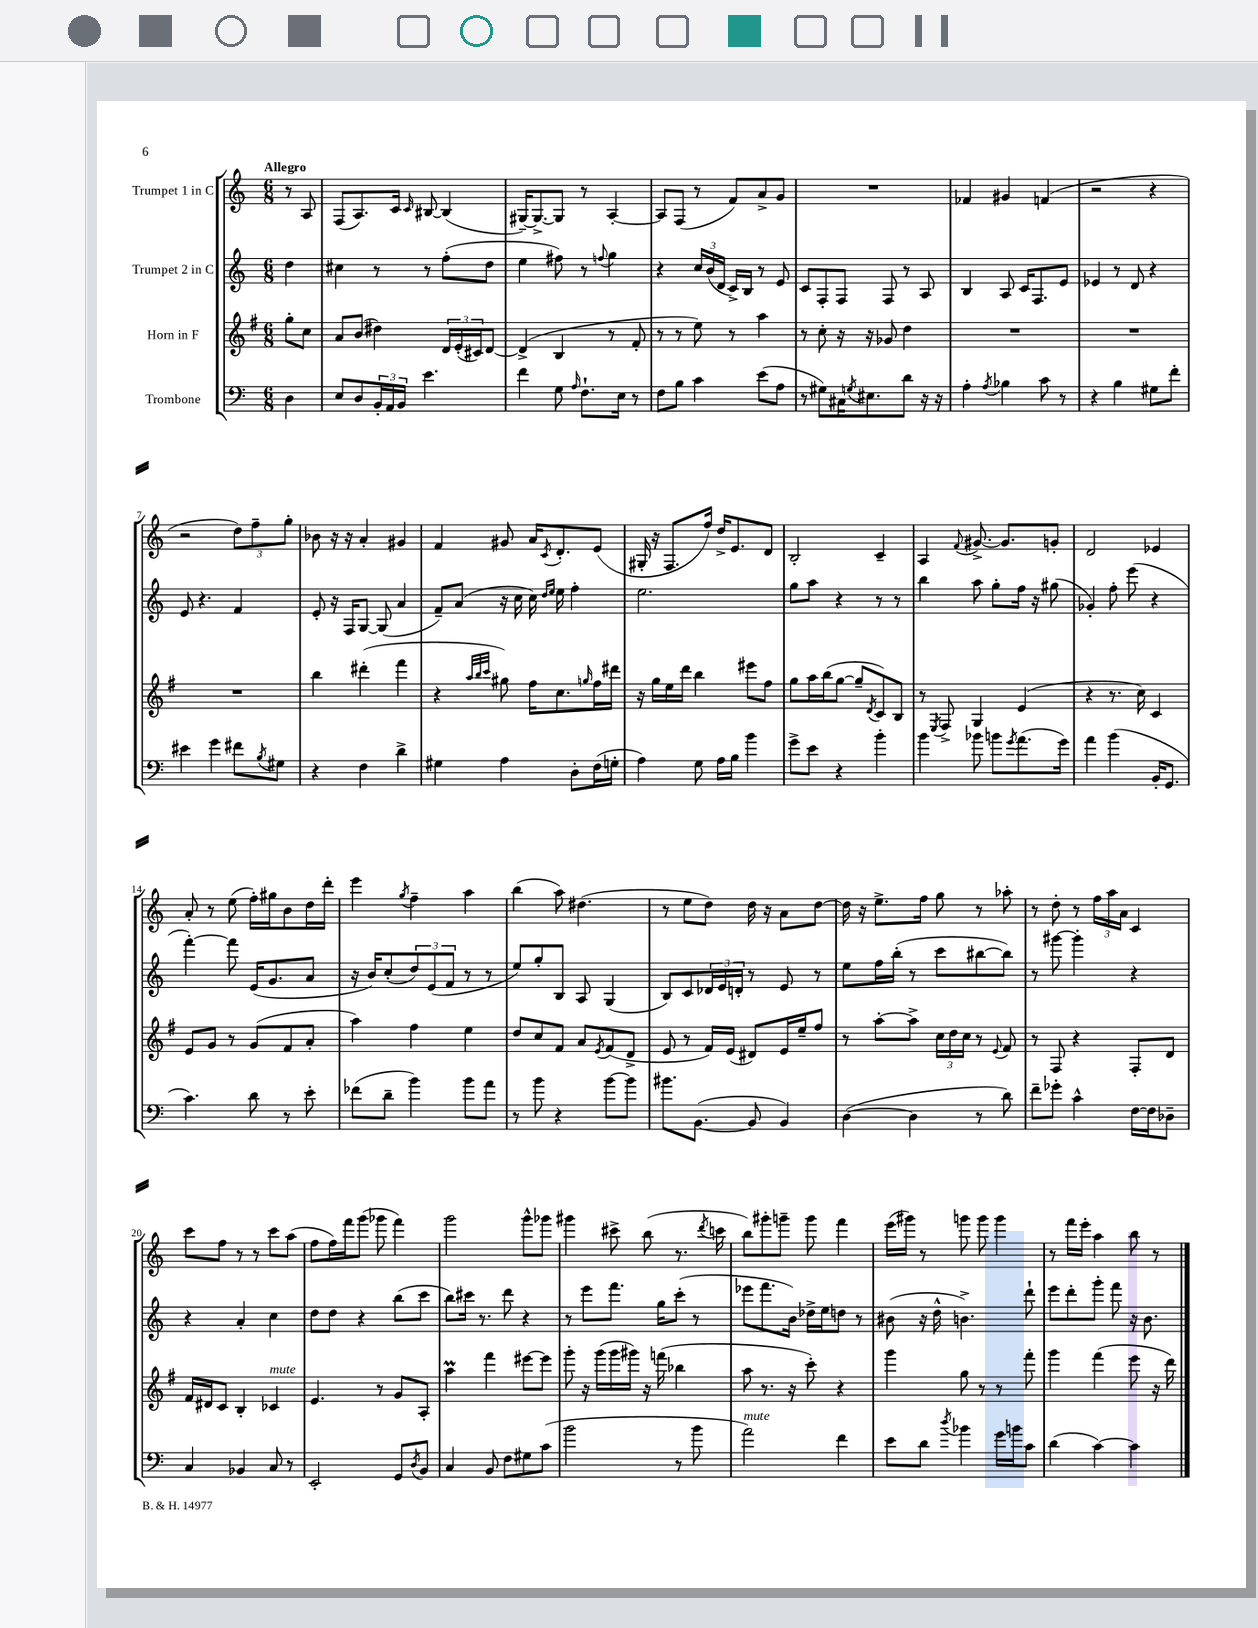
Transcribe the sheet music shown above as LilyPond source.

<<
\new StaffGroup <<
\new Staff = "s0" \with { instrumentName = "Trumpet 1 in C" } {
    \clef treble \key c \major \numericTimeSignature \time 6/8 \partial 4 \tempo "Allegro"
    r8 a8 |
    f8( a8.) c'16 \grace { c'16 } bis8~ bis4( |
    gis16~--) gis8.~-> gis8 r8 a4~-. |
    a8 f8( r8 f'8) a'8-> g'8 |
    R2. |
    fes'4 gis'4 f'4( |
    r2 r4 |
    r2 \tuplet 3/2 { d''8) f''8-- g''8-. } |
    bes'8 r16 r16 a'4-. gis'4 |
    f'4 gis'8 a'16 \acciaccatura { c'8 } d'8.-. e'8( |
    gis16-. r16 f8. f''16) d''16-> e'8. d'8 |
    b2-. c'4-- |
    a4 \appoggiatura { f'8 } gis'8.~-> gis'8. g'8-. |
    d'2 ees'4 |
    a'8-. r8 e''8( f''16-.) gis''16 b'8 d''16 d'''16-. |
    e'''4 \acciaccatura { g''8 } f''4-- a''4 |
    b''4( a''8) dis''4.( |
    r8 e''8 d''8) d''16 r16 a'8 d''8~ |
    d''16 r16 e''8.-> f''16 g''8 r8 aes''8-. |
    r8 d''8-. r8 \tuplet 3/2 { f''16 a''16 a'16 } c'4 |
    c'''8 f''8 r8 r8 c'''8 a''8( |
    f''8 f''16) f'''16 g'''8( ges'''8 f'''4) |
    g'''2 g'''8-^ ges'''8 |
    gis'''4 cis'''8-> b''8( r8. \acciaccatura { d'''8 } c'''16 |
    b''8) gis'''8-. g'''8-- g'''8 f'''4 |
    e'''16( gis'''16) r8 g'''8 g'''8 g'''4 |
    r8 f'''16 e'''16-. a''4 b''8 r8 \bar "|." |
}
\new Staff = "s1" \with { instrumentName = "Trumpet 2 in C" } {
    \clef treble \key c \major \numericTimeSignature \time 6/8 \partial 4
    d''4 |
    cis''4 r8 r8 f''8-.( d''8 |
    e''4 fis''8) r8 \appoggiatura { f''8 } g''4 |
    r4 \tuplet 3/2 { c''16 b'16( d'16 } c'16->) b16 r8 e'8 |
    c'8 f8-. f8 f8 r8 a8 |
    b4 a8 c'16 f8. e'8 |
    ees'4 r8 d'8 r4 |
    e'8 r4. f'4 |
    e'8-. r16 f16 g8~ g8( a'4 |
    f'8--) a'8( r16 c''16 c''16) \grace { d''16 e''16 } e''16 f''4-. |
    e''2. |
    g''8 a''8 r4 r8 r8 |
    b''4 a''8 g''8-. f''16 r16 gis''8( |
    ges'4-.) f''8-. e'''8( r4 |
    f'''4~-.) f'''8 e'16( g'8. a'8 |
    r16 b'16) c''8-.( \tuplet 3/2 { d''8) e'8( f'8 } r8 r8 |
    e''8) g''8-. b8 a8 g4( |
    b8) c'8 \tuplet 3/2 { des'16 e'16 d'16-. } r8 e'8 r8 |
    e''8 f''16 b''16-.( r8 c'''8 bis''8~ bis''8) |
    r8 gis'''8~ gis'''4-. r4 |
    r4 a'4-. c''4 |
    d''8 d''8 r4 b''8( c'''8 |
    b''8) cis'''16 r8. d'''8 r4 |
    r8 e'''8 f'''8. g''16 c'''8-.( r8 |
    ees'''8 f'''8. b'16) des''16-> e''16 d''8 r8 |
    bis'8( r16 d''16-^ b'4.->) d'''8-! |
    e'''8 d'''8-. g'''8-. f'''8 r16 b'8. \bar "|." |
}
\new Staff = "s2" \with { instrumentName = "Horn in F" } {
    \clef treble \key g \major \numericTimeSignature \time 6/8 \partial 4
    g''8-. c''8 |
    a'8 b'8( dis''4) \tuplet 3/2 { d'16 e'16-.( cis'16) } d'8~ |
    d'4->( b4 r8 fis'8-. |
    r8 r8 e''8) r8 a''4 |
    r8 c''8-. r16 r16 ges'8 d''4 |
    R2. |
    R2. |
    R2. |
    b''4 dis'''4-.( fis'''4 |
    r4 \grace { a''32 b''32 c'''32 } gis''8) fis''16 c''8. \grace { g''16 } fis''16 dis'''16 |
    r16 g''16 e''16 d'''16 b''4 eis'''8 fis''8 |
    g''8 a''16 b''16( g''8~ g''8-- \acciaccatura { d'8 } c'8) b8 |
    r8 \acciaccatura { e8 } fis8-> g4 e'4( |
    r4 r8. c''16) c'4 |
    e'8 g'8 r8 g'8( fis'8 a'8-. |
    a''4) fis''4 e''4 |
    d''8 c''8 fis'8 a'8 \acciaccatura { e'8 } fis'8( d'8-> |
    e'8 r8 fis'16) e'16( dis'8) e'16 e''16-- fis''8 |
    r8 a''8~-. a''8-> \tuplet 3/2 { c''16 d''16 c''16 } r8 \appoggiatura { e'8 } fis'8 |
    r8 fis8 r4 fis8-. d'8 |
    fis'16 dis'16 c'8 b4-. ces'4^\markup { \italic "mute" } |
    e'4. r8 g'8 a8-. |
    a''4\prall fis'''4 eis'''8~ eis'''8 |
    g'''8-. r16 g'''16( g'''16 gis'''16) r16 f'''16( bes''4 |
    a''8 r8. r16 c'''8-.) r4 |
    g'''4 g''8 r8 r8 fis'''8-. |
    g'''4 fis'''4( e'''8 r16 d'''16) \bar "|." |
}
\new Staff = "s3" \with { instrumentName = "Trombone" } {
    \clef bass \key c \major \numericTimeSignature \time 6/8 \partial 4
    d4 |
    e8 d8 \tuplet 3/2 { b,16-. a,16 b,16 } e'4. |
    f'4 g8 \grace { a16 } f8.-! e16 r8 |
    f8 b8 c'4 e'8( a8 |
    r8 gis8) cis16 \acciaccatura { g8 } eis8. d'8 r16 r16 |
    a4-. \acciaccatura { a8 } bes4 c'8 r8 |
    r4 b4 gis8 f'8-. |
    eis'4 g'4 fis'8 \acciaccatura { b8 } gis8 |
    r4 f4 d'4-> |
    gis4 a4 d8-. f16( g16-. |
    a4) g8 a16 b16 b'4 |
    g'8-> e'8 r4 b'4-. |
    b'4 bes'8 b'8 \acciaccatura { g'8 } a'8.( g'16) |
    a'4 b'4( b,16-. g,8. |
    c'4.) d'8 r8 e'8-. |
    fes'8( d'8-- b'4) b'8 a'8 |
    r8 b'8 r4 b'8~ b'8 |
    bis'8. b,8.~( b,8 b,4) |
    d4~( d4 r8 d'8) |
    f'8-- ges'8-. c'4-^ f16~ f16 des8-- |
    c4 bes,4 c8 r8 |
    e,2-. g,8 \acciaccatura { d8 } b,8 |
    c4 b,8 f8 gis8 c'8( |
    b'2 r8 b'8 |
    a'2^\markup { \italic "mute" }) f'4 |
    e'8 d'8 \acciaccatura { d''8 } bes'4 g'16 b'16 c'8 |
    d'4( c'4~) c'4 \bar "|." |
}
>>
>>
